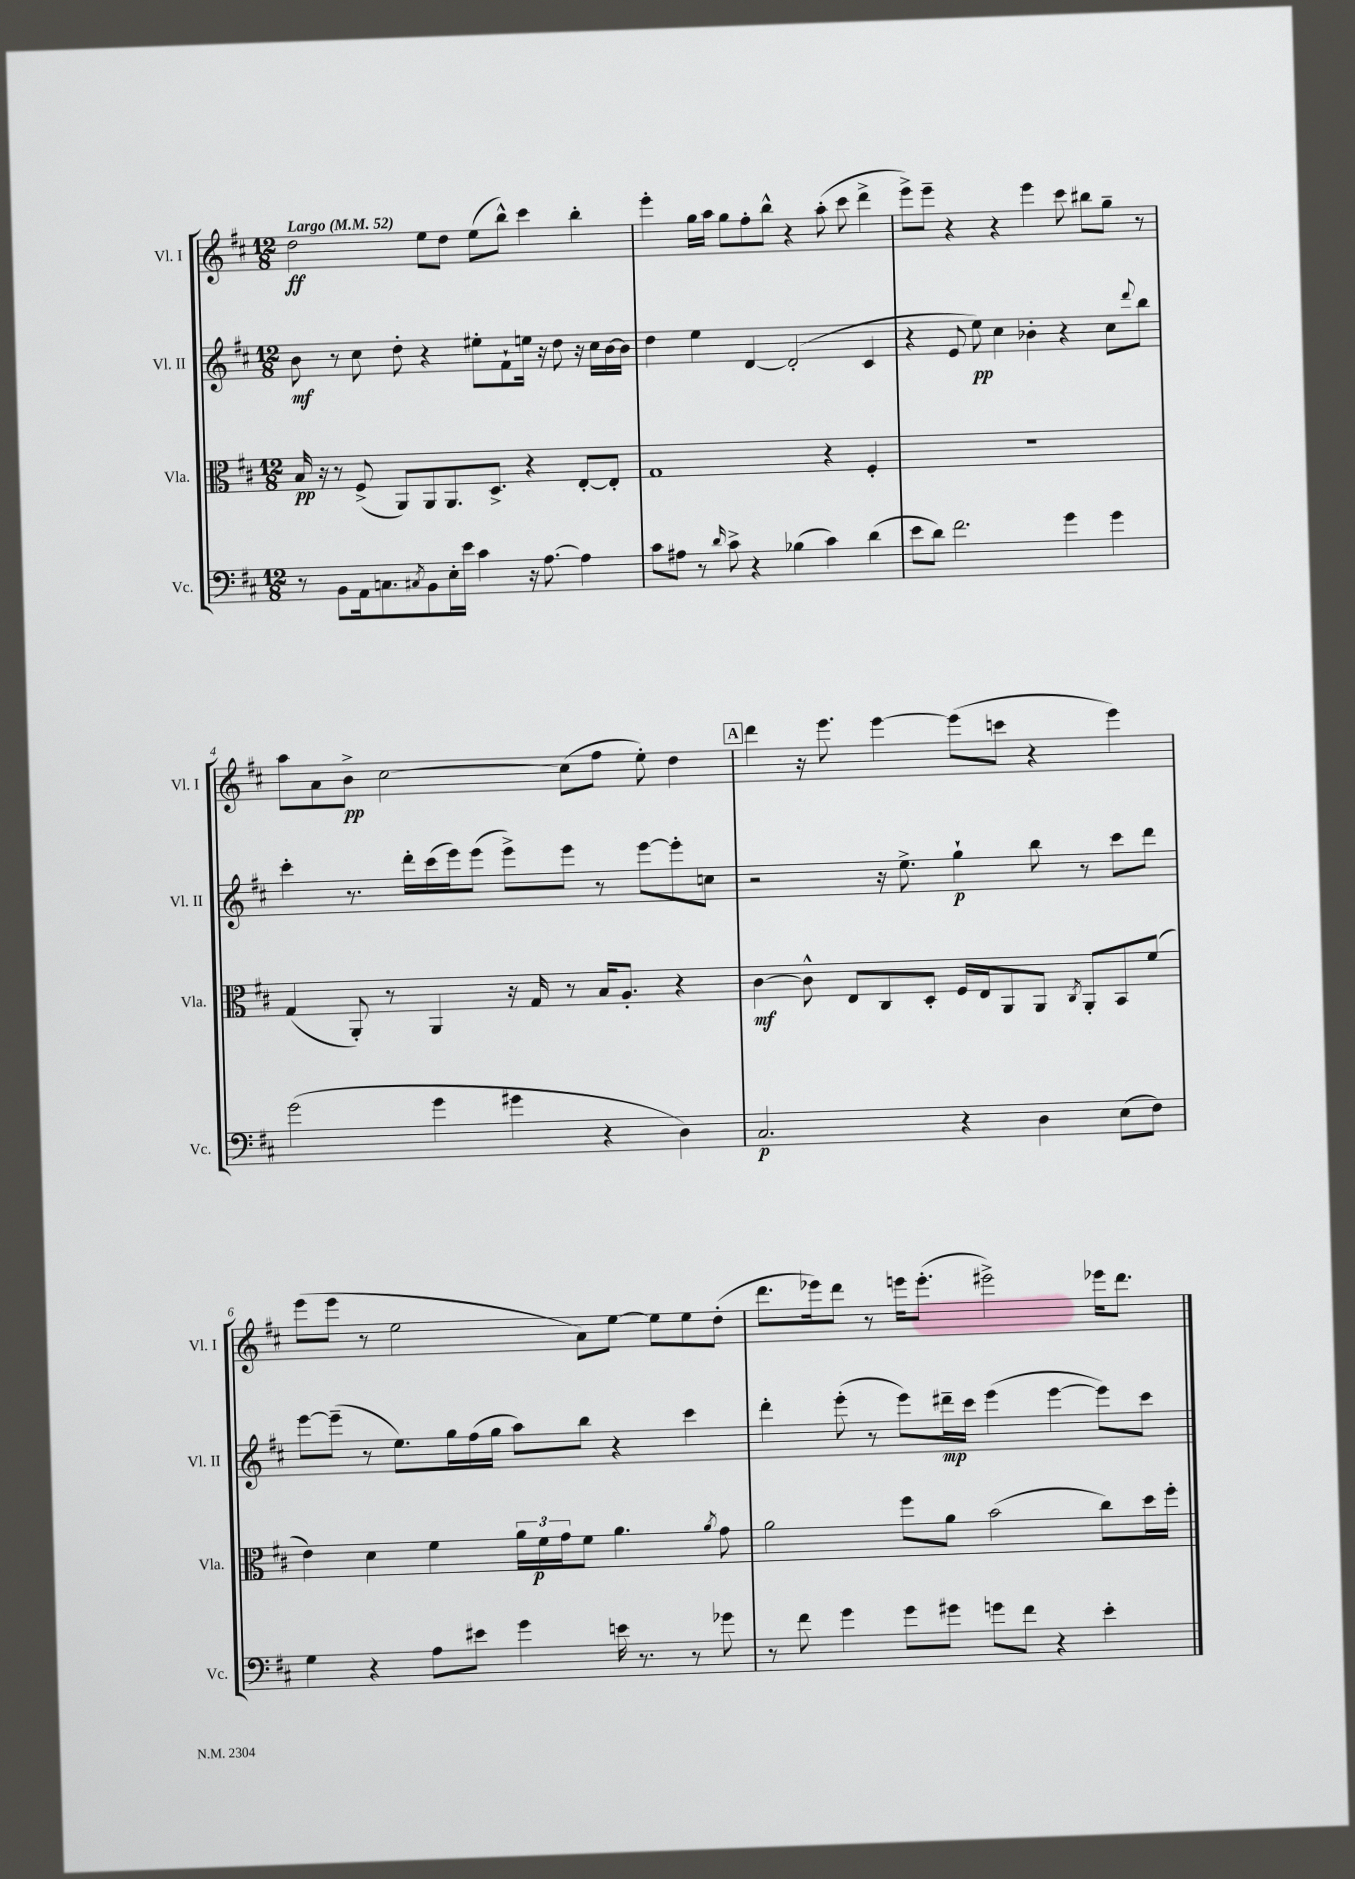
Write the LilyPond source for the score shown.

<<
\new StaffGroup <<
\new Staff = "s0" \with { instrumentName = "Vl. I" shortInstrumentName = "Vl. I" } {
    \clef treble \key d \major \numericTimeSignature \time 12/8 \tempo "Largo" 4 = 52
    d''2\ff e''8 d''8 e''8( b''8-^) cis'''4 b''4-. |
    e'''4-. g''16 a''16 g''8 fis''8-. b''8-^ r4 a''8-.( cis'''8 d'''4-> |
    e'''8->) e'''8-- r4 r4 e'''4 cis'''8 bis''8 g''8-- r8 |
    a''8 a'8 b'8->\pp cis''2~ cis''8( fis''8 e''8-.) d''4 |
    \mark \markup { \box "A" } d'''4 r16 e'''8. e'''4~ e'''8( c'''8 r4 e'''4) |
    e'''8( e'''8 r8 e''2 a'8) e''8~ e''8 e''8 d''8-.( |
    d'''8. ees'''16) d'''8 r8 e'''16 e'''8.-.( eis'''2->) ees'''16 d'''8. \bar "|." |
}
\new Staff = "s1" \with { instrumentName = "Vl. II" shortInstrumentName = "Vl. II" } {
    \clef treble \key d \major \numericTimeSignature \time 12/8
    b'8\mf r8 cis''8 d''8-. r4 eis''8-. fis'8-! e''16 r16 d''8 r16 cis''16 b'16~ b'16 |
    d''4 e''4 d'4~ d'2-.( cis'4 |
    r4 e'8 e''8\pp) cis''4 bes'4-. r4 cis''8 \appoggiatura { d'''8 } b''8 |
    cis'''4-. r8. d'''16-. cis'''16( e'''16) e'''8( e'''8->) e'''8 r8 e'''8~ e'''8-. c''8 |
    \mark \markup { \box "A" } r2 r16 e''8.-> g''4-!\p b''8 r8 cis'''8 d'''8 |
    e'''8~ e'''8--( r8 e''8.) g''16 fis''16( g''16 a''8) b''8 r4 cis'''4 |
    d'''4-. e'''8-.( r8 e'''8) dis'''16--\mp cis'''16 e'''4( e'''4~ e'''8) cis'''8 \bar "|." |
}
\new Staff = "s2" \with { instrumentName = "Vla." shortInstrumentName = "Vla." } {
    \clef alto \key d \major \numericTimeSignature \time 12/8
    b16\pp r16 r8 fis8->( a,8) a,8 a,8. d8.-> r4 e8~-. e8-. |
    g1 r4 fis4-. |
    R1. |
    g4( a,8-.) r8 a,4 r16 g16 r8 b16 a8.-. r4 |
    \mark \markup { \box "A" } cis'4~\mf cis'8-^ e8 cis8 d8-. fis16 e16 a,8 a,8 \acciaccatura { cis8 } a,8-. b,8 fis'8( |
    e'4) d'4 fis'4 \tuplet 3/2 { a'16 fis'16\p g'16 } fis'8 a'4. \acciaccatura { a'8 } g'8 |
    a'2 fis''8 a'8 b'2( cis''8) d''16 fis''16-. \bar "|." |
}
\new Staff = "s3" \with { instrumentName = "Vc." shortInstrumentName = "Vc." } {
    \clef bass \key d \major \numericTimeSignature \time 12/8
    r8 b,8 a,16 c8. \acciaccatura { cis8 } b,8 e16-. e'16 cis'4 r16 a8.~ a4 |
    cis'8 ais8 r8 \grace { d'16 } cis'8-> r4 bes4( cis'4) d'4( |
    e'8 d'8) fis'2. g'4 g'4 |
    g'2( g'4 gis'4 r4 d4) |
    \mark \markup { \box "A" } cis2.\p r4 d4 e8( fis8) |
    g4 r4 a8 eis'8 g'4 e'16 r8. r8 ges'8 |
    r8 fis'8 g'4 g'8 gis'8 g'8 fis'8 r4 e'4-. \bar "|." |
}
>>
>>
